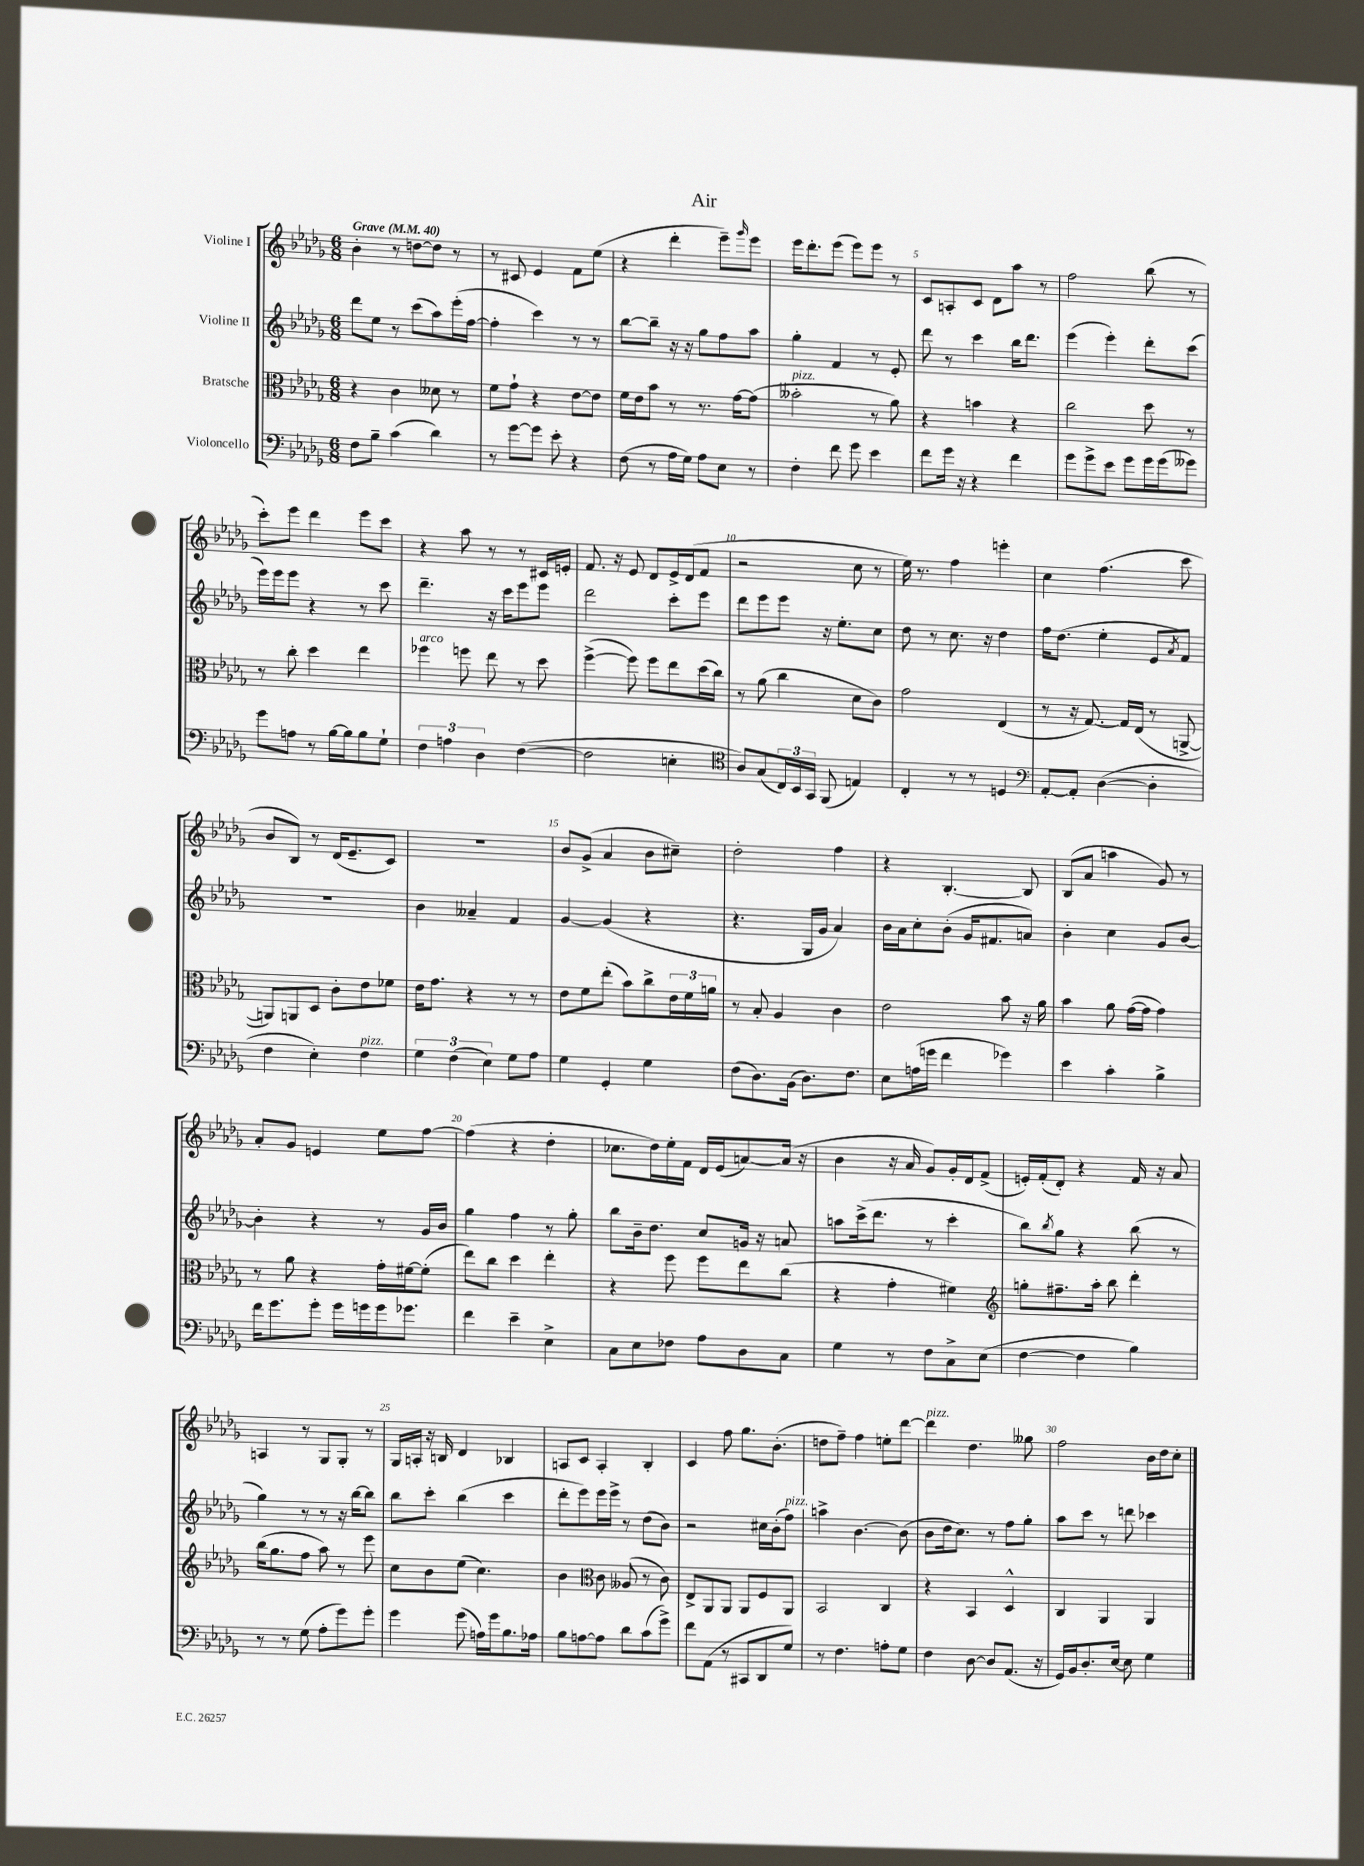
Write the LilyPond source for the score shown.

\header { title = "Air" }
<<
\new StaffGroup <<
\new Staff = "s0" \with { instrumentName = "Violine I" } {
    \clef treble \key des \major \numericTimeSignature \time 6/8 \tempo "Grave" 4 = 40
    bes'4-. r8 d''8~ d''8 r8 |
    r8 cis'8 ees'4 f'8 ees''8( |
    r4 des'''4-. ees'''8--) \grace { ges'''16 } ees'''8 |
    ees'''16 des'''8.-. ees'''8( ees'''8) ees'''8 r8 |
    c'8 a8-. c'8 des'8 aes''8 r8 |
    f''2 bes''8( r8 |
    c'''8-.) ees'''8 des'''4 ees'''8 c'''8 |
    r4 aes''8 r8 r8 cis'16 e'16-. |
    f'8. r16 ees'8 des'8 ees'16-> des'16( f'8 |
    r2 c''8 r8 |
    ees''16) r8. f''4 e'''4-. |
    c''4 f''4.( c'''8 |
    bes'8 bes8) r8 des'16( ees'8.-- c'8) |
    R2. |
    bes'8 ges'8->( aes'4 bes'8 cis''8--) |
    des''2-. f''4 |
    r4 bes4.~-. bes8 |
    bes8( aes'8 a''4 ges'8) r8 |
    aes'8-. ges'8 e'4 ees''8 f''8~ |
    f''4( r4 des''4-. |
    ces''8. des''16) ees''16-. f'16 des'16 ees'16( a'8~) a'16( r16 |
    bes'4 r16 aes'16 ges'8) ges'16-. des'16 f'8->( |
    e'16-.) f'16-.( des'8-.) r4 f'16 r16 aes'8 |
    a4 r8 ges8 ges8-. r8 |
    ges16 a16-. r16 b16 des'4 bes4 |
    a8 c'8 a4-. bes4-. |
    c'4 f''8 ges''8. bes'8.-.( |
    d''8 f''8--) f''4 e''8-. des'''8~ |
    des'''4^\markup { \italic "pizz." } des''4. geses''8 |
    f''2 bes'16 des''16 c''8-. \bar "|." |
}
\new Staff = "s1" \with { instrumentName = "Violine II" } {
    \clef treble \key des \major \numericTimeSignature \time 6/8
    des'''8 ees''8 r8 c'''8( aes''8) ees'''16-.( f''16~ |
    f''4-. c'''4) r8 r8 |
    bes''8~ bes''8-- r16 r16 ges''8 f''8 aes''8 |
    ges''4-. f'4 r8 ees'8-. |
    des'''8 r8 c'''4 bes''16 des'''8. |
    ees'''4( ees'''4-.) des'''8-. c'''8( |
    ees'''16) ees'''16 ees'''8 r4 r8 c'''8 |
    des'''4.-- r16 c'''16 ees'''8 ees'''8 |
    des'''2 c'''8-. ees'''8 |
    des'''8 ees'''8 ees'''8 r16 ees''8.-. c''8 |
    des''8 r8 c''8. r16 des''4 |
    f''16 des''8.( ees''4-. ees'8 \acciaccatura { aes'8 } f'8) |
    R2. |
    bes'4 aeses'4-- f'4 |
    ges'4~ ges'4( r4 |
    r4. ges16 ges'16 aes'4) |
    bes'16 aes'16 c''8-. bes'8-.( ges'16 fis'8. a'8) |
    bes'4-. c''4 ges'8 bes'8~ |
    bes'4-. r4 r8 ges'16 bes'16 |
    ges''4 f''4 r8 ges''8-. |
    bes''8 bes'16-- des''8. c''8 g'16 r16 a'8 |
    a''8 c'''16->( des'''8. r8 c'''4-. |
    bes''8) \acciaccatura { bes''8 } ges''8 r4 bes''8( r8 |
    ges''4) r8 r8 r16 bes''16~ bes''8 |
    bes''8 c'''8-. bes''4( c'''4 |
    des'''8-. ees'''8) ees'''16 ees'''16-> r8 des''8( bes'8) |
    r2 cis''16 bes'16-.( f''8^\markup { \italic "pizz." }) |
    a''4-> bes'4.~ bes'8( |
    bes'8 des''16 c''8.) r8 f''8 ges''8-. |
    aes''8 c'''8 r8 d'''8 ces'''4 \bar "|." |
}
\new Staff = "s2" \with { instrumentName = "Bratsche" } {
    \clef alto \key des \major \numericTimeSignature \time 6/8
    r4 c'4 deses'8 r8 |
    f'8 ges'8-! r4 ees'8~ ees'8 |
    f'16 ees'16 bes'8 r8 r8. ges'16~ ges'8( |
    beses'2-.^\markup { \italic "pizz." } r8 aes'8) |
    r4 b'4 r4 |
    c''2 des''8 r8 |
    r8 c''8-. des''4 ees''4 |
    fes''4^\markup { \italic "arco" } f''8 ees''8 r8 des''8 |
    f''4~->( f''8) f''8 ees''8 des''16( c''16) |
    r8 aes'8( c''4 des'8 c'8) |
    ges'2 ees4( |
    r8 r16 ges8.~) ges16 ees16( r8 a,8~-> |
    a,8) a,8 des8 c'8-. ees'8 fes'8 |
    ees'16 ges'8. r4 r8 r8 |
    ees'8 f'8 ees''8-.( bes'8) c''8-> \tuplet 3/2 { ees'16 f'16 a'16 } |
    r8 bes8-. aes4 c'4 |
    ees'2 bes'8 r16 aes'16 |
    bes'4 aes'8 ges'16~( ges'16 ges'4) |
    r8 aes'8 r4 ges'16-. fis'16~ fis'8-.( |
    ees''8) c''8 des''4 ees''4-. |
    r4 f''8 f''8 ees''8 c''8( |
    r4 ges'4-. fis'4) |
    \clef treble g''8-. fis''8.-- aes''16-. bes''8 des'''4-. |
    bes''16( ges''8. f''8 aes''8) r8 ees'''8 |
    c''8 bes'8 ees''8( c''4.) |
    bes'4 \clef alto c'8 aeses8( r8 c'8) |
    ees8-> aes,8 aes,8 aes,8 f8 aes,8 |
    bes,2 c4 |
    r4 bes,4 des4-^ |
    c4 aes,4 aes,4 \bar "|." |
}
\new Staff = "s3" \with { instrumentName = "Violoncello" } {
    \clef bass \key des \major \numericTimeSignature \time 6/8
    f8 bes8-- c'4( des'4) |
    r8 ges'8~ ges'8 ees'8-. r4 |
    f8( r8 aes16 ges16) aes8 ees8 r8 |
    f4-. f'8 ges'8 ees'4 |
    f'8 ges'16 r16 r4 f'4 |
    ges'8 ges'8-> ees'8 ges'8 ges'16 ges'16( geses'8) |
    ges'8 a8 r8 bes16~ bes16 bes8 ges8-! |
    \tuplet 3/2 { f4 a4 des4 } f4~( |
    f2 e4-. |
    \clef tenor aes8) ges8( \tuplet 3/2 { c16) bes,16 ges,16 } f,8( e4) |
    c4-. r8 r8 d4 |
    \clef bass aes,8~-. aes,8-. des4~( des4-. |
    f4 ees4-.) f4^\markup { \italic "pizz." } |
    \tuplet 3/2 { ges4 f4( ees4) } ges8 aes8 |
    ges4 ges,4-. ges4 |
    f8( des8.) bes,16( des8.) f8. |
    ees8 a16( g'16 f'4 ges'4) |
    ees'4 c'4-. bes4-> |
    f'16 ges'8. ges'8-. ges'16 g'16 g'16 ges'8. |
    f'4 ees'4-- ees4-> |
    c8 ees8 fes8 aes8 des8 c8 |
    ges4 r8 f8 c8-> ees8( |
    f4~ f4 bes4) |
    r8 r8 ges8( aes8-. ges'8) ges'8-. |
    ges'4 ges'8( a16) ges'16 bes8. aes16 |
    bes8 a8~ a8 des'8 c'8( ges'8->) |
    f'8 aes,8( r8 cis,8 des,8 ges8) |
    r8 f4. a8-. ges8 |
    f4 des8~ des8 aes,8.( r16 |
    ges,16) bes,16 des8.-. ees16~ ees8 ges4 \bar "|." |
}
>>
>>
\layout { \context { \Score \override BarNumber.break-visibility = ##(#f #t #t) barNumberVisibility = #(every-nth-bar-number-visible 5) } }
